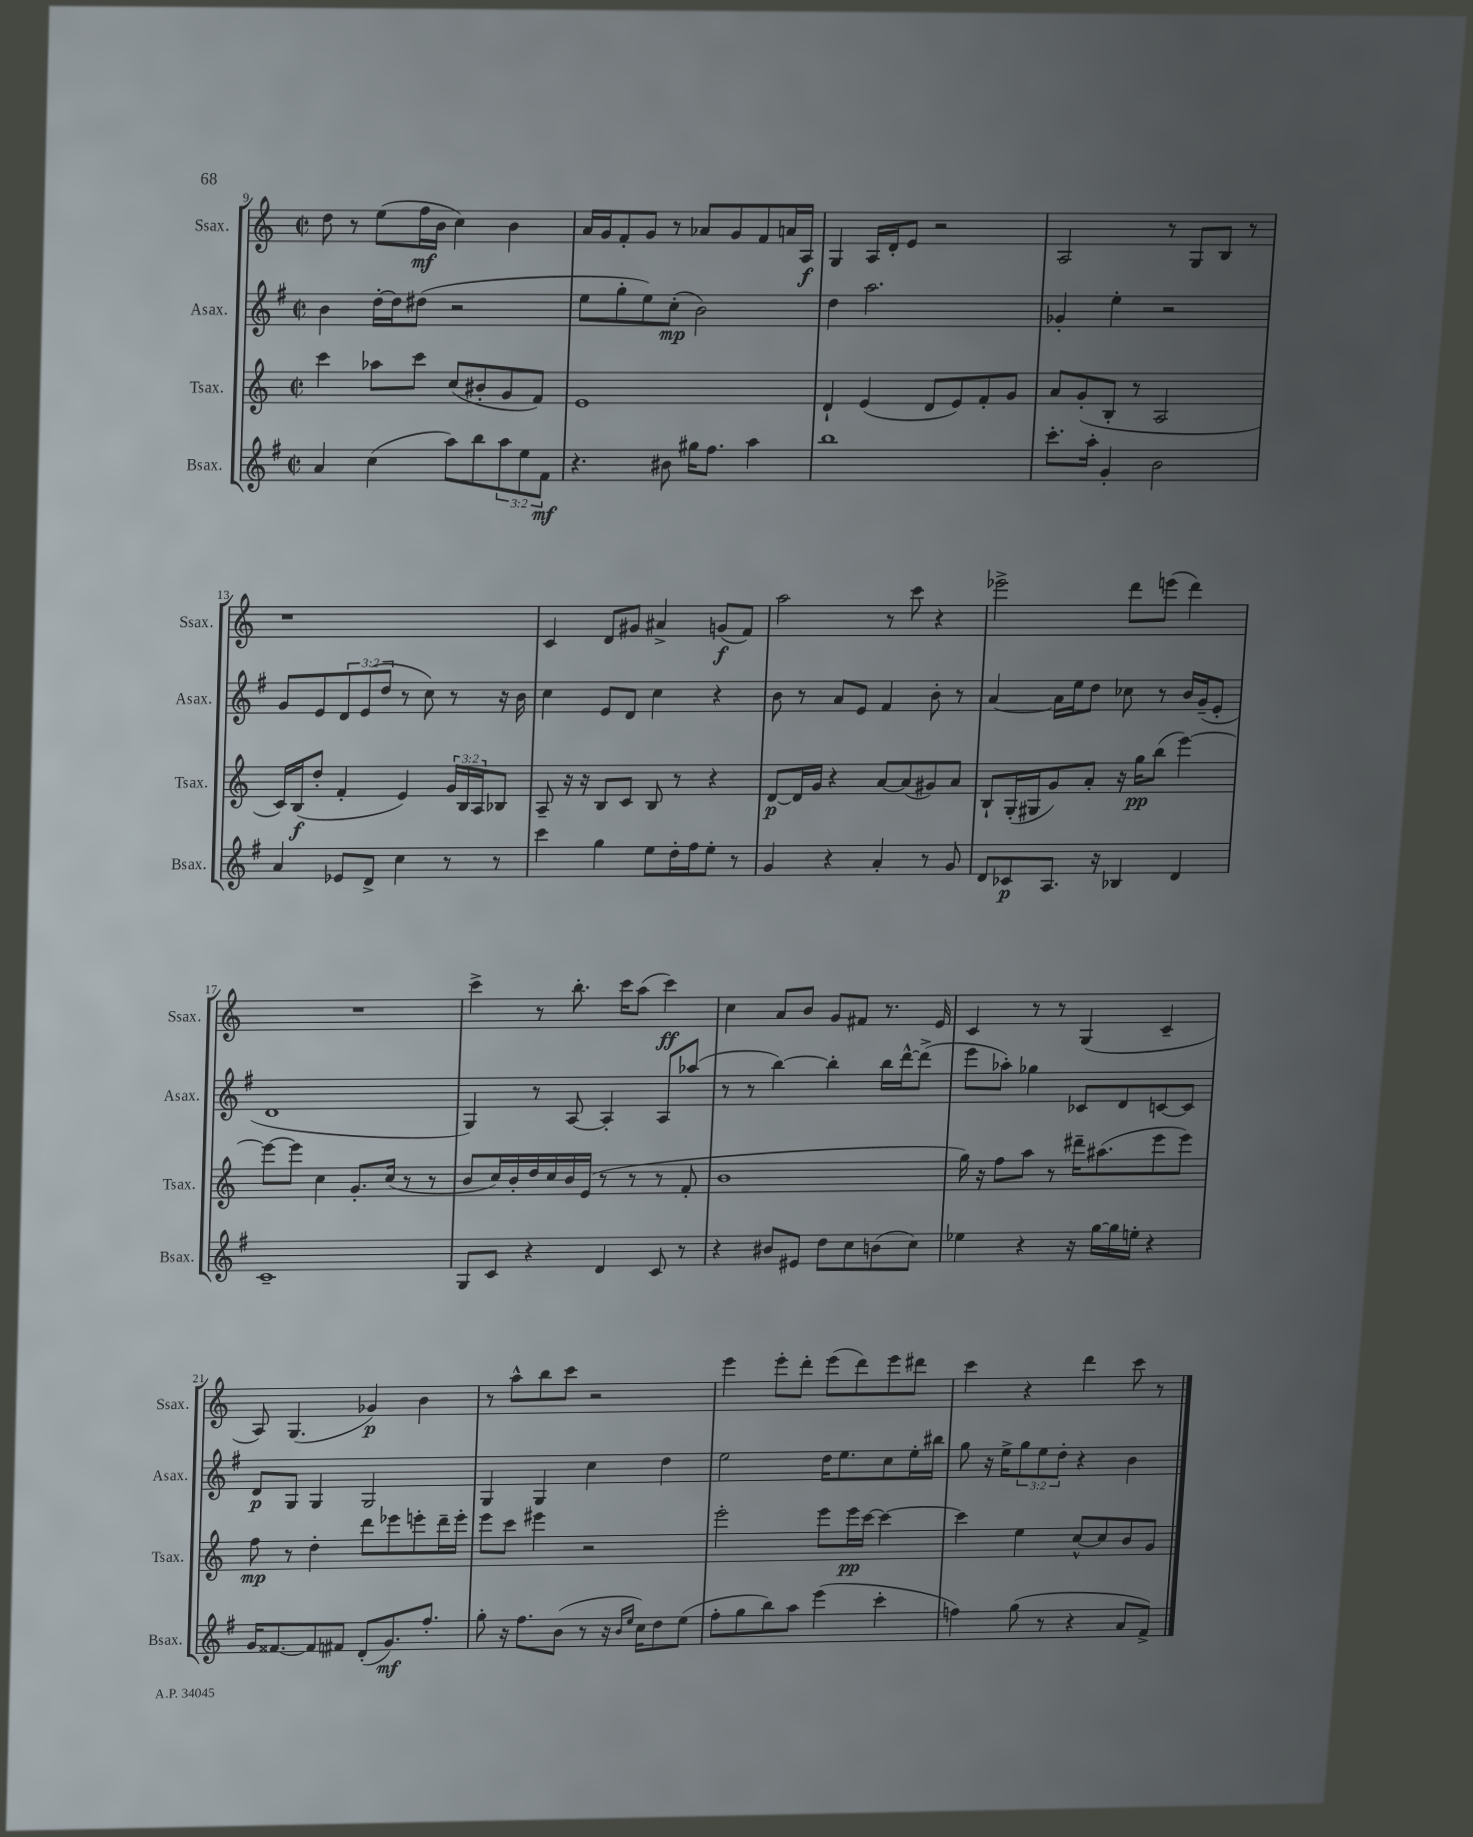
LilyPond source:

<<
\new StaffGroup <<
\new Staff = "s0" \with { instrumentName = "Ssax." shortInstrumentName = "Ssax." } {
    \clef treble \key c \major \defaultTimeSignature \time 2/2
    d''8 r8 e''8( f''16\mf b'16 c''4) b'4 |
    a'16 g'16 f'8-. g'8 r8 aes'8 g'8 f'8 a'16 a16\f |
    g4 a16 d'16-. e'8 r2 |
    a2 r8 g8 b8 r8 |
    r1 |
    c'4 d'8 gis'8 ais'4-> g'8\f( f'8) |
    a''2 r8 c'''8 r4 |
    ees'''2-> d'''8 e'''8( d'''4) |
    R1 |
    c'''4-> r8 b''8.-. c'''16 a''8( c'''4\ff) |
    c''4 a'8 b'8 g'8 fis'8 r8. e'16 |
    c'4 r8 r8 g4( c'4-- |
    a8) g4.( ges'4\p) b'4 |
    r8 a''8-^ b''8 c'''8 r2 |
    e'''4 e'''8-. d'''8-. e'''8( d'''8) e'''8 dis'''8 |
    c'''4 r4 d'''4 c'''8 r8 \bar "|." |
}
\new Staff = "s1" \with { instrumentName = "Asax." shortInstrumentName = "Asax." } {
    \clef treble \key g \major \defaultTimeSignature \time 2/2 \override Staff.TupletNumber.text = #tuplet-number::calc-fraction-text
    b'4 d''16~-. d''16 dis''8( r2 |
    e''8 g''8-. e''8) c''8-.\mp( b'2) |
    d''4 a''2. |
    ges'4-. e''4-. r2 |
    g'8 e'8 \tuplet 3/2 { d'8 e'8( d''8 } r8 c''8) r8 r16 b'16 |
    c''4 e'8 d'8 c''4 r4 |
    b'8 r8 a'8 e'8 fis'4 b'8-. r8 |
    a'4~ a'16 e''16 d''8 ces''8 r8 b'16 g'16--( e'8-. |
    d'1 |
    g4) r8 a8~ a4-. a8 aes''8( |
    r8 r8 b''4~) b''4-. b''16 d'''16~-^ d'''8->( |
    e'''8 aes''8-.) ges''4 ces'8 d'8 c'8~ c'8 |
    d'8\p g8 g4 g2 |
    g4 g4 c''4 d''4 |
    e''2 d''16 e''8. c''8 e''16-. bis''16 |
    g''8 r16 e''16-> \tuplet 3/2 { g''8 e''8 d''8-. } r4 b'4 \bar "|." |
}
\new Staff = "s2" \with { instrumentName = "Tsax." shortInstrumentName = "Tsax." } {
    \clef treble \key c \major \defaultTimeSignature \time 2/2 \override Staff.TupletNumber.text = #tuplet-number::calc-fraction-text
    c'''4 aes''8 c'''8 c''8( bis'8-. g'8 f'8) |
    e'1 |
    d'4-! e'4( d'8 e'8) f'8-. g'8 |
    a'8 g'8-.( b8-. r8 a2 |
    c'16) b16\f( d''8-. f'4-. e'4) \tuplet 3/2 { g'16 b16 a16 } bes8 |
    a8-- r16 r16 b8 c'8 b8 r8 r4 |
    d'8~\p d'16 g'16 r4 a'8~ a'8( gis'8) a'8 |
    b8-! g16-.( gis16 g'8) a'8-. r16 g''16\pp b''8( e'''4~) |
    e'''8~ e'''8 c''4 g'8.-. c''16( r8 r8 |
    b'8 c''16) b'16-. d''16 c''16 b'16 e'16( r8 r8 r8 f'8-. |
    b'1 |
    g''16) r16 f''8 a''8 r8 dis'''16-- ais''8.( e'''8 e'''8) |
    f''8\mp r8 d''4-. d'''8 ees'''8 e'''8-. d'''16-- e'''16-. |
    e'''8 c'''8 eis'''4 r2 |
    e'''2-. e'''8 e'''16\pp c'''16~ c'''4~ |
    c'''4 e''4 c''8~-^ c''8 b'8 g'8 \bar "|." |
}
\new Staff = "s3" \with { instrumentName = "Bsax." shortInstrumentName = "Bsax." } {
    \clef treble \key g \major \defaultTimeSignature \time 2/2 \override Staff.TupletNumber.text = #tuplet-number::calc-fraction-text
    a'4 c''4( a''8) b''8 \tuplet 3/2 { a''8 e''8 fis'8\mf } |
    r4. bis'8 gis''16 fis''8. a''4 |
    b''1 |
    c'''8.-. a''16-. g'4-. b'2 |
    a'4 ees'8 d'8-> c''4 r8 r8 |
    c'''4 g''4 e''8 d''16-. fis''16 e''8-. r8 |
    g'4 r4 a'4-. r8 g'8 |
    d'8 ces'8\p a8. r16 bes4 d'4 |
    c'1-- |
    g8 c'8 r4 d'4 c'8 r8 |
    r4 bis'8 eis'8 d''8 c''8 b'8( c''8) |
    ees''4 r4 r16 g''16~ g''16 e''16-. r4 |
    g'16 fisis'8.~ fisis'8 fis'8 d'8-.( g'8.\mf) fis''8.-. |
    g''8-. r16 fis''8. b'8( r8 r16 \grace { b'16 e''16 } c''16) d''8 e''8( |
    fis''8-. g''8 b''8) a''8 e'''4( c'''4-. |
    f''4) g''8( r8 r4 a'8 fis'8->) \bar "|." |
}
>>
>>
\layout { \context { \Score currentBarNumber = #9 } }
